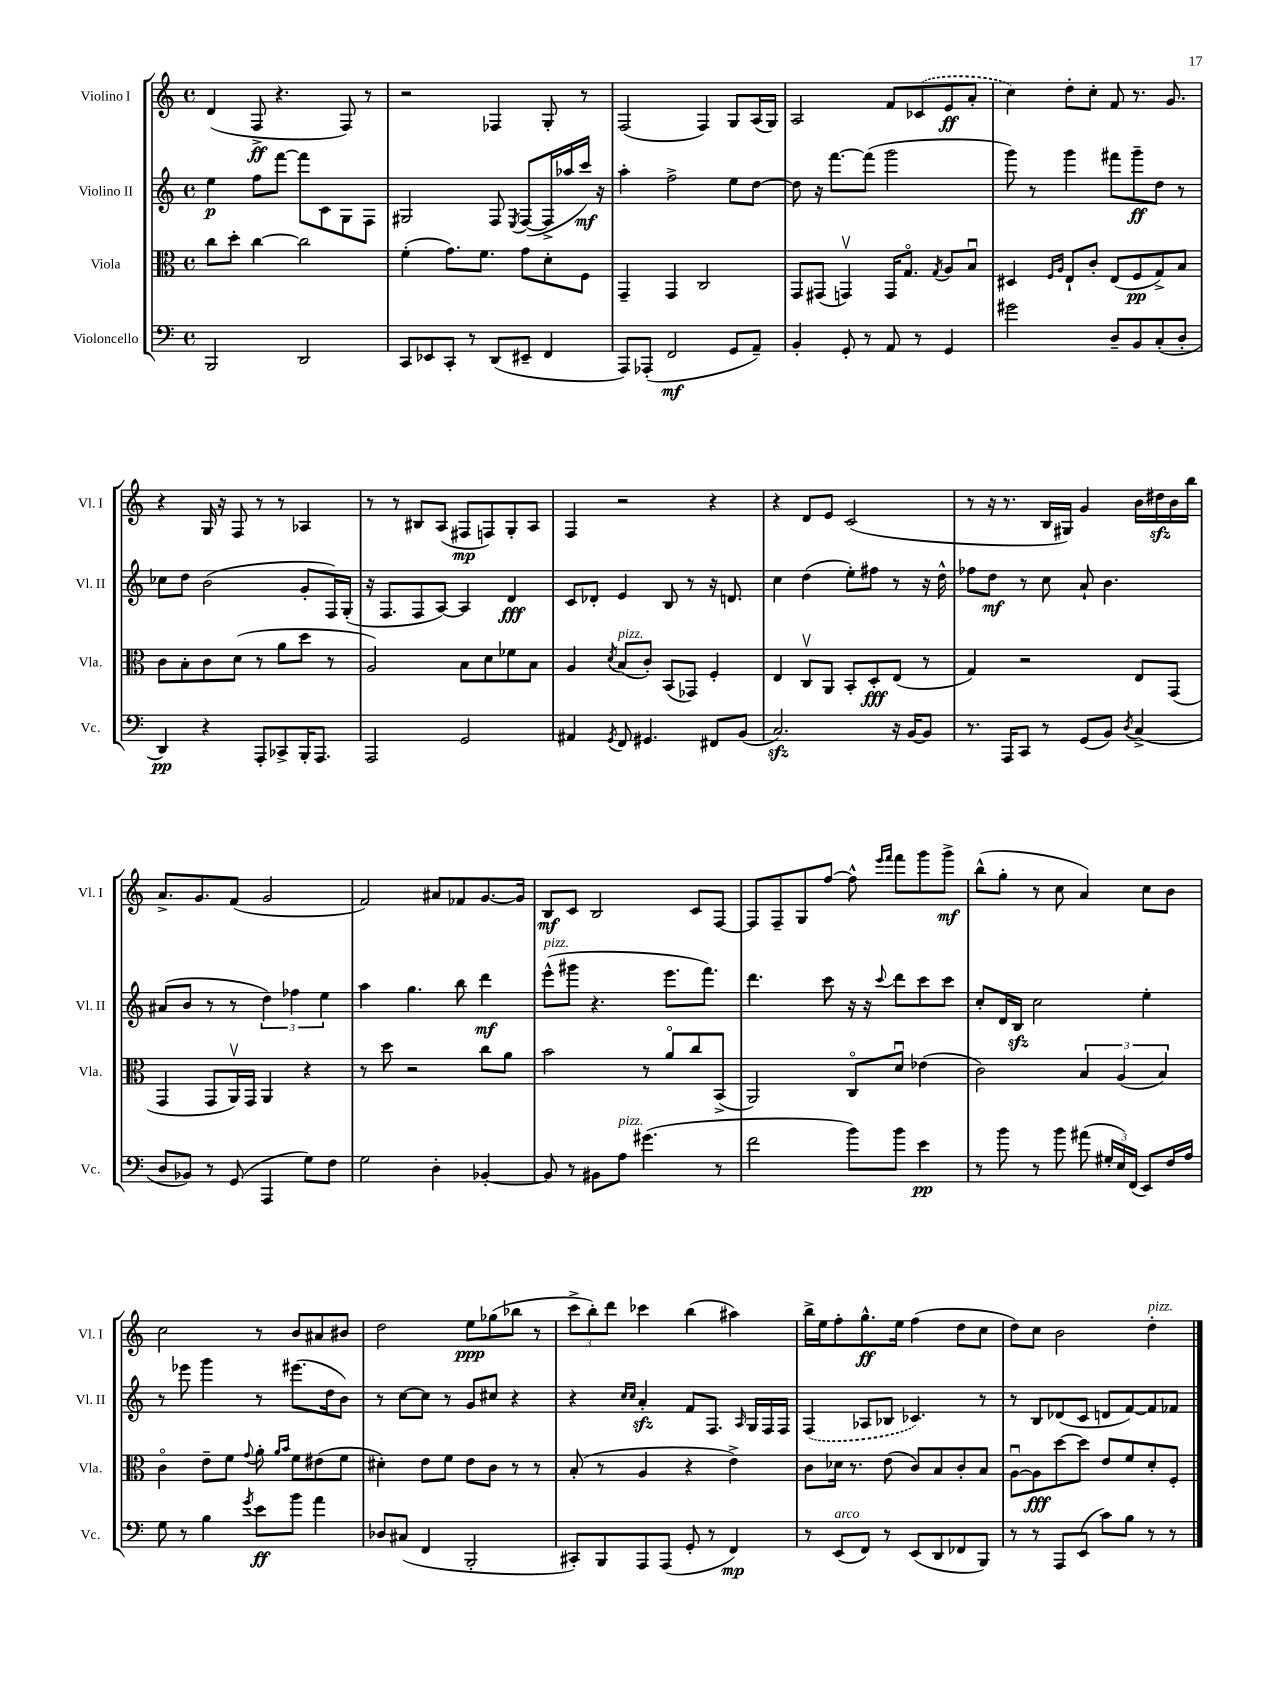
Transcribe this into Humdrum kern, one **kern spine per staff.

**kern	**dynam	**kern	**dynam	**kern	**dynam	**kern	**dynam
*part4	*part4	*part3	*part3	*part2	*part2	*part1	*part1
*staff4	*staff4	*staff3	*staff3	*staff2	*staff2	*staff1	*staff1
*I"Violoncello	*	*I"Viola	*	*I"Violino II	*	*I"Violino I	*
*I'Vc.	*	*I'Vla.	*	*I'Vl. II	*	*I'Vl. I	*
*clefF4	*	*clefC3	*	*clefG2	*	*clefG2	*
*k[]	*	*k[]	*	*k[]	*	*k[]	*
*M4/4	*	*M4/4	*	*M4/4	*	*M4/4	*
*met(c)	*	*met(c)	*	*met(c)	*	*met(c)	*
=94	=94	=94	=94	=94	=94	=94	=94
2BBB/	.	8cc\L	.	4ee\	p	(4d/	.
.	.	8dd'\J	.	.	.	.	.
.	.	[4cc\	.	8ff\L	.	8F^/	ff
.	.	.	.	[8fff\J	.	4.r	.
2DD/	.	2cc\]	.	8fff\L]	.	.	.
.	.	.	.	8c\	.	.	.
.	.	.	.	8G\	.	8F/)	.
.	.	.	.	8F\J	.	8r	.
=95	=95	=95	=95	=95	=95	=95	=95
8CC/L	.	(4f'\	.	2G#X/	.	2r	.
8EE-X/	.	.	.	.	.	.	.
8CC'/J	.	8.g\L)	.	.	.	.	.
8r	.	.	.	.	.	.	.
.	.	8.f\J	.	.	.	.	.
(8DD/L	.	.	.	8F/	.	4F-X/	.
.	.	.	.	8qE/	.	.	.
8EE#X~/J	.	8g\L	.	([8F/L	.	.	.
4FF/	.	8d'\	.	16F^/L]	.	8G'/	.
.	.	.	.	16aa-X/	.	.	.
.	.	8F\J	.	16ccc/JJ)	mf	8r	.
.	.	.	.	16r	.	.	.
=96	=96	=96	=96	=96	=96	=96	=96
8AAA/L)	.	4GG~/	.	4aa'\	.	(2F/	.
(8AAA-X'/J	.	.	.	.	.	.	.
2FF/	mf	4GG/	.	2ff^\	.	.	.
.	.	2C/	.	.	.	4F/)	.
8GG/L	.	.	.	8ee\L	.	8G/L	.
8AA~/J)	.	.	.	[8dd\J	.	(16A/L	.
.	.	.	.	.	.	16G/JJ)	.
=97	=97	=97	=97	=97	=97	=97	=97
4BB'/	.	8GG/L	.	8dd\]	.	2A/	.
.	.	(8GG#X/J	.	16r	.	.	.
.	.	.	.	[8.fff\L	.	.	.
8GG'/	.	4GGnv/)	.	.	.	.	.
8r	.	.	.	(8fff\J]	.	.	.
8AA/	.	16GG/KL	.	2ggg\	.	8f/L	.
.	.	8.G/J	.	.	.	.	.
8r	.	.	.	.	.	(8c-X/	.
.	.	8qG/	.	.	.	.	.
4GG/	.	8A/L	.	.	.	8e/	ff
.	.	8Bu/J	.	.	.	8a'/J	.
=98	=98	=98	=98	=98	=98	=98	=98
2g#X\	.	4D#X/	.	8ggg\)	.	4cc\)	.
.	.	.	.	8r	.	.	.
.	.	16qqF/LL	.	.	.	.	.
.	.	16qqA/JJ	.	.	.	.	.
.	.	8E`/L	.	4ggg\	.	8dd'\L	.
.	.	8c'/J	.	.	.	8cc'\J	.
8D~/L	.	(8E/L	.	8fff#X\L	.	8f/	.
8BB/	.	8F/	pp	8ggg~\	ff	8.r	.
(8C'/	.	8G^/)	.	8dd\J	.	.	.
.	.	.	.	.	.	8.g/	.
8D'/J	.	8B/J	.	8r	.	.	.
!!LO:LB:g=z
=99	=99	=99	=99	=99	=99	=99	=99
4DD/)	pp	8c\L	.	8cc-X\L	.	4r	.
.	.	8B'\	.	8dd\J	.	.	.
4r	.	8c\	.	(2b\	.	16G/	.
.	.	.	.	.	.	16r	.
.	.	(8d\J	.	.	.	8F/	.
8AAA'/L	.	8r	.	.	.	8r	.
8CC-X^/	.	8a\L	.	.	.	8r	.
16BBB'/K	.	8dd\J	.	8g'/L	.	4A-X/	.
8.AAA/J	.	.	.	.	.	.	.
.	.	8r	.	16F/L)	.	.	.
.	.	.	.	(16G'/JJ	.	.	.
=100	=100	=100	=100	=100	=100	=100	=100
2AAA/	.	2A/)	.	16r	.	8r	.
.	.	.	.	8.F/L	.	.	.
.	.	.	.	.	.	8r	.
.	.	.	.	8F/	.	8B#X/L	.
.	.	.	.	[8A/J)	.	(8A/J	.
2GG/	.	8B\L	.	4A/]	.	8F#X/L	mp
.	.	8d\	.	.	.	8Fn/)	.
.	.	8f-X\	.	4d/	fff	8G'/	.
.	.	8B\J	.	.	.	8A/J	.
=101	=101	=101	=101	=101	=101	=101	=101
4AA#X/	.	4A/	.	8c/L	.	4F/	.
.	.	.	.	8d-X'/J	.	.	.
8qGG/	.	8qd/	.	.	.	.	.
!	!	!LO:TX:a:i:t=pizz.	!	!	!	!	!
8FF/	.	(8B/L	.	4e/	.	2r	.
4.GG#X/	.	8c'/J)	.	.	.	.	.
.	.	(8BB/L	.	8B/	.	.	.
.	.	8GG-X/J)	.	8r	.	.	.
8FF#X/L	.	4F'/	.	16r	.	4r	.
.	.	.	.	8.dn/	.	.	.
(8BB/J	.	.	.	.	.	.	.
=102	=102	=102	=102	=102	=102	=102	=102
2.Czz/)	.	4E/	.	4cc\	.	4r	.
.	.	8Cv/L	.	(4dd\	.	8d/L	.
.	.	8AA/J	.	.	.	8e/J	.
.	.	8BB'/L	.	8ee'\L)	.	(2c/	.
.	.	8D'/	fff	8ff#X\J	.	.	.
16r	.	(8E/J	.	8r	.	.	.
[16BB/KL	.	.	.	.	.	.	.
8BB/J]	.	8r	.	16r	.	.	.
.	.	.	.	16dd^^\	.	.	.
=103	=103	=103	=103	=103	=103	=103	=103
8.r	.	4G/)	.	8ff-X\L	.	8r	.
.	.	.	.	8dd\J	mf	16r	.
16AAA/KL	.	.	.	.	.	8.r	.
8CC/J	.	2r	.	8r	.	.	.
8r	.	.	.	8cc\	.	16B/LL	.
.	.	.	.	.	.	16G#X/JJ)	.
(8GG/L	.	.	.	8a`/	.	4g/	.
8BB/J)	.	.	.	4.b\	.	.	.
8qD/	.	.	.	.	.	.	.
(4C^/	.	8E/L	.	.	.	16b\LL	.
.	.	.	.	.	.	16dd#Xzz\	.
.	.	(8GG/J	.	.	.	16b\	.
.	.	.	.	.	.	16bb\JJ	.
!!LO:LB:g=z
=104	=104	=104	=104	=104	=104	=104	=104
8D/L	.	4GG/	.	(8a#X/L	.	8.a^/L	.
8BB-X/J)	.	.	.	8b/J	.	.	.
.	.	.	.	.	.	8.g/	.
8r	.	8GG/L	.	8r	.	.	.
(8GG/	.	16AAv/L)	.	8r	.	(8f/J	.
.	.	16GG/JJ	.	.	.	.	.
4AAA/	.	4AA/	.	6dd\)	.	2g/	.
.	.	.	.	6ff-X\	.	.	.
8G\L)	.	4r	.	.	.	.	.
.	.	.	.	6ee\	.	.	.
8F\J	.	.	.	.	.	.	.
=105	=105	=105	=105	=105	=105	=105	=105
2G\	.	8r	.	4aa\	.	2f/)	.
.	.	8dd\	.	.	.	.	.
.	.	2r	.	4.gg\	.	.	.
4D'\	.	.	.	.	.	8a#X/L	.
.	.	.	.	8bb\	.	8f-X/	.
[4BB-X'/	.	8cc\L	.	4ddd\	mf	[8.g/	.
.	.	8a\J	.	.	.	.	.
.	.	.	.	.	.	16g/Jk]	.
=106	=106	=106	=106	=106	=106	=106	=106
!	!	!	!	!LO:TX:a:i:t=pizz.	!	!	!
8BB-/]	.	2b\	.	(8eee^^\L	.	8B/L	mf
8r	.	.	.	8ggg#X\J	.	8c/J	.
8BB#X\L	.	.	.	4.r	.	2B/	.
!LO:TX:a:i:t=pizz.	!	!	!	!	!	!	!
8A\J	.	.	.	.	.	.	.
(4.g#X\	.	8r	.	.	.	.	.
.	.	8a/L	.	8.eee\L	.	.	.
.	.	8cc/	.	.	.	8c/L	.
.	.	.	.	8.fff\J)	.	.	.
8r	.	(8BB^/J	.	.	.	[8F/J	.
=107	=107	=107	=107	=107	=107	=107	=107
2f\	.	2AA/)	.	4.ddd\	.	8F/L]	.
.	.	.	.	.	.	8F~/	.
.	.	.	.	.	.	8G/	.
.	.	.	.	8ccc\	.	[8ff/J	.
8b\L)	.	8C/L	.	16r	.	8ff^^\]	.
.	.	.	.	16r	.	.	.
.	.	.	.	.	.	16qqeee/LL	.
.	.	.	.	8qqccc/	.	16qqfff/JJ	.
8b\J	.	8du/J	.	8ddd\L	.	8fff\L	.
4e\	pp	(4e-X\	.	8ccc\	.	8ggg\	.
.	.	.	.	8ccc\J	.	8ggg^\J	mf
=108	=108	=108	=108	=108	=108	=108	=108
8r	.	2c\)	.	8cc'/L	.	(8bb^^\L	.
8b\	.	.	.	16d/L	.	8gg'\J	.
.	.	.	.	16Bzz/JJ	.	.	.
8r	.	.	.	2cc\	.	8r	.
8b\	.	.	.	.	.	8cc\	.
(8a#X\	.	6B/	.	.	.	4a/)	.
24G#X'/LL	.	.	.	.	.	.	.
24E/)	.	(6A/	.	.	.	.	.
(24FF/JJ	.	.	.	.	.	.	.
8EE/L)	.	.	.	4ee'\	.	8cc\L	.
.	.	6B/)	.	.	.	.	.
16F/L	.	.	.	.	.	8b\J	.
16A/JJ	.	.	.	.	.	.	.
!!LO:LB:g=z
=109	=109	=109	=109	=109	=109	=109	=109
8G\	.	4c\	.	8r	.	2cc\	.
8r	.	.	.	8eee-X\	.	.	.
4B\	.	8e~\L	.	4ggg\	.	.	.
.	.	8f\J	.	.	.	.	.
8qg/	.	8qqg/	.	.	.	.	.
8e\L	ff	8a'\	.	8r	.	8r	.
.	.	16qqa/LL	.	.	.	.	.
.	.	16qqb/JJ	.	.	.	.	.
8b\J	.	8f\L	.	(8.eee#X\L	.	8b/L	.
4a\	.	(8e#X\	.	.	.	8a#X/	.
.	.	.	.	16dd\k	.	.	.
.	.	8f\J	.	8b\J)	.	8b#X/J	.
=110	=110	=110	=110	=110	=110	=110	=110
8D-X/L	.	4d#X'\)	.	8r	.	2dd\	.
(8C#X/J	.	.	.	[8cc\L	.	.	.
4FF/	.	8e\L	.	8cc\J]	.	.	.
.	.	8f\J	.	8r	.	.	.
2BBB'/	.	8e\L	.	8g/L	.	8ee\L	ppp
.	.	8c\J	.	8cc#X/J	.	(8gg-X\	.
.	.	8r	.	4r	.	8bb-X\J	.
.	.	8r	.	.	.	8r	.
=111	=111	=111	=111	=111	=111	=111	=111
8CC#X'/L)	.	(8B'/	.	4r	.	12ccc^\L	.
.	.	.	.	.	.	12bb'\)	.
8BBB/	.	8r	.	.	.	.	.
.	.	.	.	.	.	12ddd\J	.
.	.	.	.	16qqcc/LL	.	.	.
.	.	.	.	16qqcc/JJ	.	.	.
8AAA/	.	4A/	.	4azz'/	.	4ccc-X\	.
(8AAA/J	.	.	.	.	.	.	.
8GG'/	.	4r	.	8f/L	.	(4bb\	.
8r	.	.	.	8.F/J	.	.	.
4FF/)	mp	4e^\)	.	.	.	4aa#X\)	.
.	.	.	.	16qqA/	.	.	.
.	.	.	.	16G/LL	.	.	.
.	.	.	.	16F/	.	.	.
.	.	.	.	16F/JJ	.	.	.
=112	=112	=112	=112	=112	=112	=112	=112
8r	.	8c\L	.	(4F/	.	16bb^\LL	.
.	.	.	.	.	.	16ee\J	.
!LO:TX:a:i:t=arco	!	!	!	!	!	!	!
(8EE/L	.	16d-X\Jk	.	.	.	8ff'\	.
.	.	8.r	.	.	.	.	.
8FF/J)	.	.	.	8A-X/L	.	8.gg^^\	ff
8r	.	(8e\	.	8B-X/J	.	.	.
.	.	.	.	.	.	16ee\Jk	.
(8EE/L	.	8c/L)	.	4.c-X/)	.	(4ff\	.
8DD/	.	8B/	.	.	.	.	.
8FF-X/	.	8c'/	.	.	.	8dd\L	.
8BBB/J)	.	8B/J	.	8r	.	8cc\J	.
=113	=113	=113	=113	=113	=113	=113	=113
8r	.	[8Au\L	.	8r	.	8dd\L)	.
8r	.	8A\]	fff	8B/L	.	8cc\J	.
8AAA/L	.	[8dd\	.	(8d-X/	.	2b\	.
(8EE/J	.	8dd\J]	.	8c/J	.	.	.
8c\L)	.	8e/L	.	8dn/L	.	.	.
8B\J	.	8f/	.	[8f/)	.	.	.
!	!	!	!	!	!	!LO:TX:a:i:t=pizz.	!
8r	.	8d'/	.	8f/]	.	4dd'\	.
8r	.	8F'/J	.	8f-X/J	.	.	.
==	==	==	==	==	==	==	==
*-	*-	*-	*-	*-	*-	*-	*-
